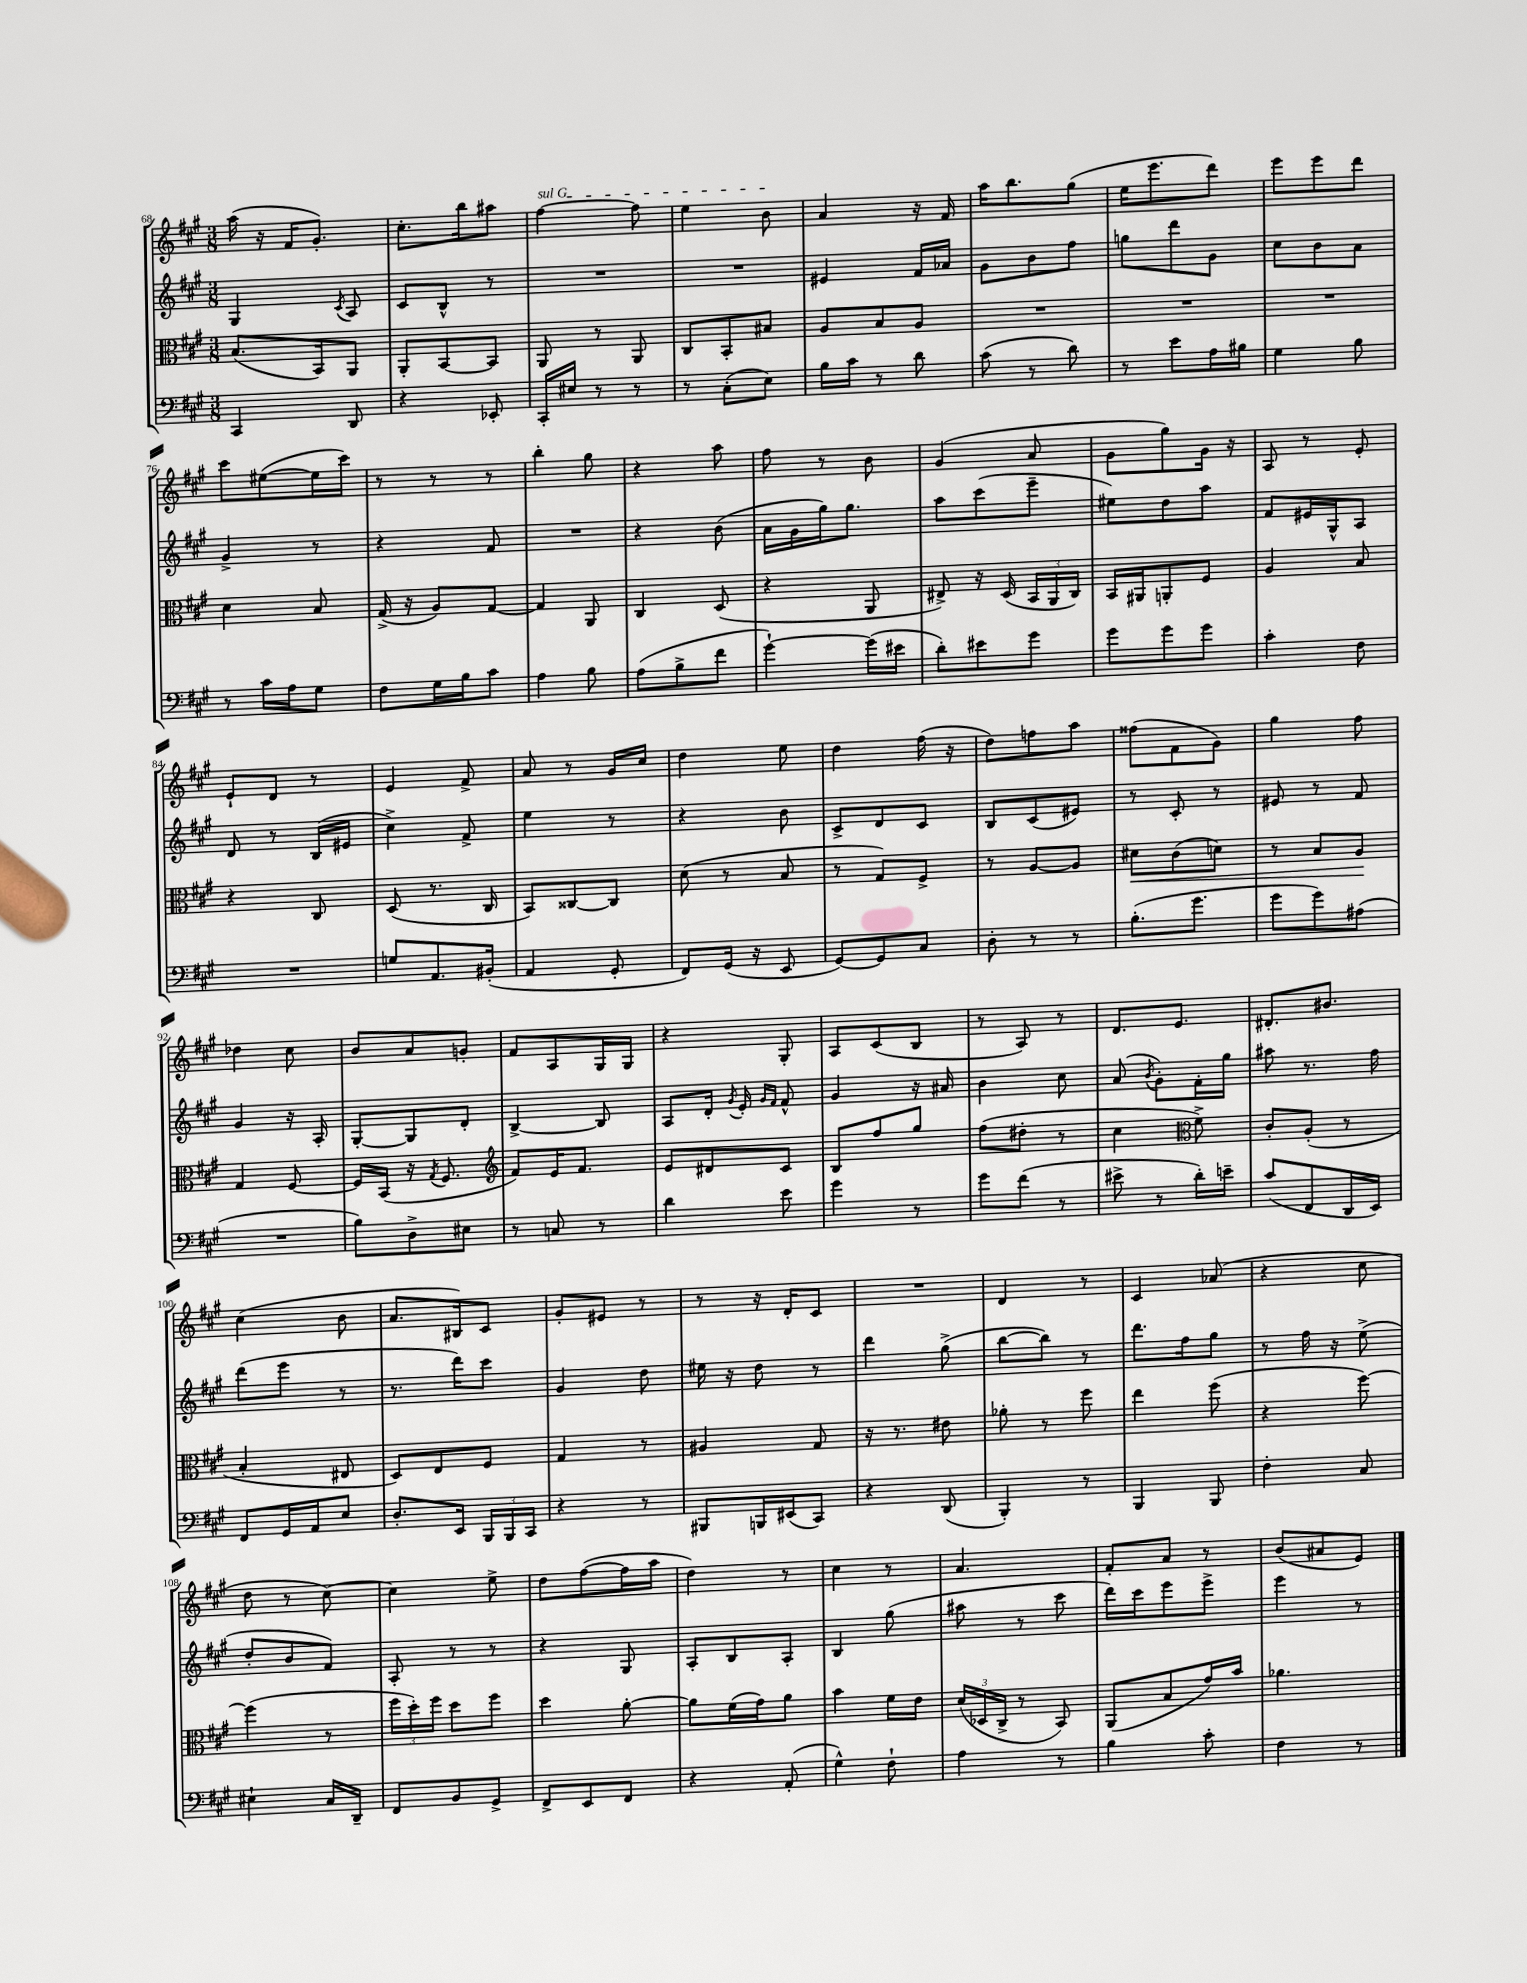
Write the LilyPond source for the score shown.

<<
\new StaffGroup <<
\new Staff = "s0" {
    \clef treble \key a \major \numericTimeSignature \time 3/8
    \autoBeamOff a''16( r16 fis'16[ gis'8.]-.) |
    cis''8.[-. b''16 ais''8] |
    \once \override TextSpanner.bound-details.left.text = \markup { \italic "sul G" } fis''4~\startTextSpan fis''8 |
    e''4 b'8\stopTextSpan |
    a'4 r16 fis'16 |
    a''16[ b''8. gis''8]( |
    e''16[ e'''8. d'''8]) |
    e'''8[ e'''8 d'''8] |
    cis'''8[ eis''8~( eis''16 cis'''16]) |
    r8 r8 r8 |
    b''4-. gis''8 |
    r4 a''8 |
    fis''8 r8 b'8 |
    gis'4( a'8 |
    gis'8[ gis''8) gis'16] r16 |
    a8 r8 e'8-. |
    e'8[-! d'8] r8 |
    e'4 fis'8-> |
    a'8 r8 gis'16[ cis''16] |
    d''4 e''8 |
    d''4 fis''16( r16 |
    d''8[) f''8 a''8] |
    fisis''8[( fis'8 gis'8]) |
    gis''4 fis''8 |
    des''4 cis''8 |
    b'8[ a'8 g'8]-. |
    fis'8[ a8 gis16 gis16] |
    r4 gis8-. |
    a8[ cis'8( b8] |
    r8 a8) r8 |
    d'8.[ e'8.] |
    dis'8.[-. bis'8.] |
    cis''4( b'8 |
    a'8.[ bis16) cis'8] |
    gis'8[-. eis'8] r8 |
    r8 r16 d'16[-. cis'8] |
    R4. |
    d'4 r8 |
    cis'4 aes'8( |
    r4 cis''8 |
    d''8 r8 cis''8~) |
    cis''4 e''8-> |
    d''8[ fis''8~( fis''16 a''16] |
    d''4) r8 |
    cis''4 r8 |
    a'4. |
    fis'8[-. a'8] r8 |
    b'8[( ais'8 e'8]) \bar "|." |
}
\new Staff = "s1" {
    \clef treble \key a \major \numericTimeSignature \time 3/8
    \autoBeamOff gis4 \acciaccatura { cis'8 } a8 |
    cis'8[ b8]-^ r8 |
    R4. |
    R4. |
    eis'4 fis'16[ aes'16] |
    gis'8[ b'8 fis''8] |
    g''8[ d'''8 gis'8] |
    cis''8[ b'8 a'8] |
    gis'4-> r8 |
    r4 fis'8 |
    R4. |
    r4 b'8( |
    a'16[ gis'16 gis''16) gis''8.] |
    a''8[ cis'''8( e'''8]-- |
    eis''8[) d''8 a''8] |
    fis'8[ eis'16 gis16-^ a8] |
    d'8 r8 b16[( eis'16] |
    cis''4->) fis'8-> |
    e''4 r8 |
    r4 b'8 |
    cis'8[-> d'8 cis'8] |
    b8[ cis'8( eis'8]) |
    r8 cis'8-. r8 |
    eis'8 r8 fis'8 |
    gis'4 r16 a16-. |
    gis8[~-. gis8 d'8]-. |
    b4~-> b8 |
    a8[ d'16]-. \acciaccatura { gis'8 } e'16-. \grace { gis'16[ fis'16] } fis'8-^ |
    gis'4 r16 ais'16 |
    b'4 cis''8 |
    a'8( \acciaccatura { b'8 } gis'8[-.) fis'16-. gis''16] |
    ais''8 r8. fis''16 |
    d'''8[( e'''8] r8 |
    r8. d'''16[) cis'''8] |
    gis'4 d''8 |
    eis''16 r16 d''8 r8 |
    d'''4 gis''8->( |
    b''8[~ b''8]) r8 |
    d'''8.[ fis''16 gis''8] |
    r8 fis''16 r16 e''8->( |
    d''8[-. b'8 fis'8]) |
    a8-. r8 r8 |
    r4 gis8 |
    a8[-. b8 a8]-. |
    b4 gis''8( |
    ais''8 r8 cis'''8 |
    d'''16[) cis'''16 e'''8 e'''8]-> |
    e'''4 r8 \bar "|." |
}
\new Staff = "s2" {
    \clef alto \key a \major \numericTimeSignature \time 3/8
    \autoBeamOff b8.[( b,16) a,8] |
    a,8[-. b,8~ b,8] |
    a,8 r8 a,8 |
    cis8[ b,8-. bis8] |
    a8[ b8 a8] |
    R4. |
    R4. |
    R4. |
    d'4 b8 |
    gis16->( r16 a8[) gis8]~ |
    gis4 a,8 |
    cis4 d8( |
    r4 a,8 |
    eis8->) r16 d16( \tuplet 3/2 { b,16[ a,16 cis16]) } |
    b,16[ ais,16 a,8-. fis8] |
    a4 b8 |
    r4 cis8 |
    d8( r8. cis16 |
    b,8[) cisis8~ cisis8] |
    d'8( r8 b8 |
    r8 gis8[) fis8]-> |
    r8 a8[~ a8] |
    dis'8[\< cis'8( d'8]) |
    r8 b8[ a8]\! |
    gis4 fis8~ |
    fis16[ b,16]( r16 \acciaccatura { gis8 } fis8. |
    \clef treble fis'8[) e'16 fis'8.] |
    e'8[ dis'8 cis'8] |
    b8[ fis''8 gis''8] |
    fis''8[( dis''8]-. r8 |
    cis''4 \clef alto fis'8->) |
    cis'8[-. a8]-.( r8 |
    b4-. eis8 |
    d8[) e8 fis8] |
    gis4 r8 |
    ais4 gis8 |
    r16 r8. eis'8 |
    aes'8-. r8 fis''8 |
    e''4 fis''8( |
    r4 fis''8~) |
    fis''4( r8 |
    \tuplet 3/2 { fis''16[ d''16-.) fis''16] } d''8[ fis''8] |
    d''4 a'8~-. |
    a'8[ fis'16( gis'16) a'8] |
    b'4 fis'16[ e'16] |
    \tuplet 3/2 { d'16[( des16 cis16]-> } r8 b,8) |
    a,8[( b8 gis'16) b'16] |
    aes'4. \bar "|." |
}
\new Staff = "s3" {
    \clef bass \key a \major \numericTimeSignature \time 3/8
    \autoBeamOff cis,4 d,8 |
    r4 ees,8-. |
    cis,16[-. eis16] r8 r8 |
    r8 cis8[-.( e8]) |
    b16[ cis'16] r8 d'8 |
    cis'8( r8 d'8) |
    r8 e'8[ a16 bis16] |
    gis4 b8 |
    r8 cis'16[ a16 gis8] |
    fis8[ gis16 b16 cis'8] |
    a4 b8 |
    a8[( b8-> fis'8] |
    gis'4~-!) gis'16[( eis'16] |
    d'8[-.) eis'8 gis'8] |
    gis'8[ gis'8 gis'8] |
    cis'4-. fis8 |
    R4. |
    g8[ a,8. bis,16]-.( |
    a,4 gis,8-. |
    fis,8[) gis,16]( r16 e,8 |
    gis,8[~) gis,8 cis8] |
    d8-. r8 r8 |
    b8.[-.( gis'8.] |
    gis'8[ gis'8) ais8]( |
    R4. |
    b8[) d8-> eis8] |
    r8 c8 r8 |
    d'4 e'8 |
    gis'4 r8 |
    gis'8[ fis'8]( r8 |
    eis'8-> r8 d'16[-.) e'16]-- |
    cis'8[( fis,8 d,16 e,16]) |
    fis,8[ gis,16 a,16 e8] |
    d8.[-. e,16] \tuplet 3/2 { b,,16[ b,,16 cis,16] } |
    r4 r8 |
    bis,,8[ b,,16 eis,16( cis,8]) |
    r4 d,8( |
    b,,4-.) r8 |
    b,,4 b,,8 |
    fis4-. cis8 |
    eis4-! cis16[ d,16]-- |
    fis,8[ b,8 gis,8]-> |
    fis,8[-> e,8 fis,8] |
    r4 a,8-.( |
    gis4-^) fis8-! |
    a4 r8 |
    b4 cis'8-. |
    fis4 r8 \bar "|." |
}
>>
>>
\layout { \context { \Score currentBarNumber = #68 } }
